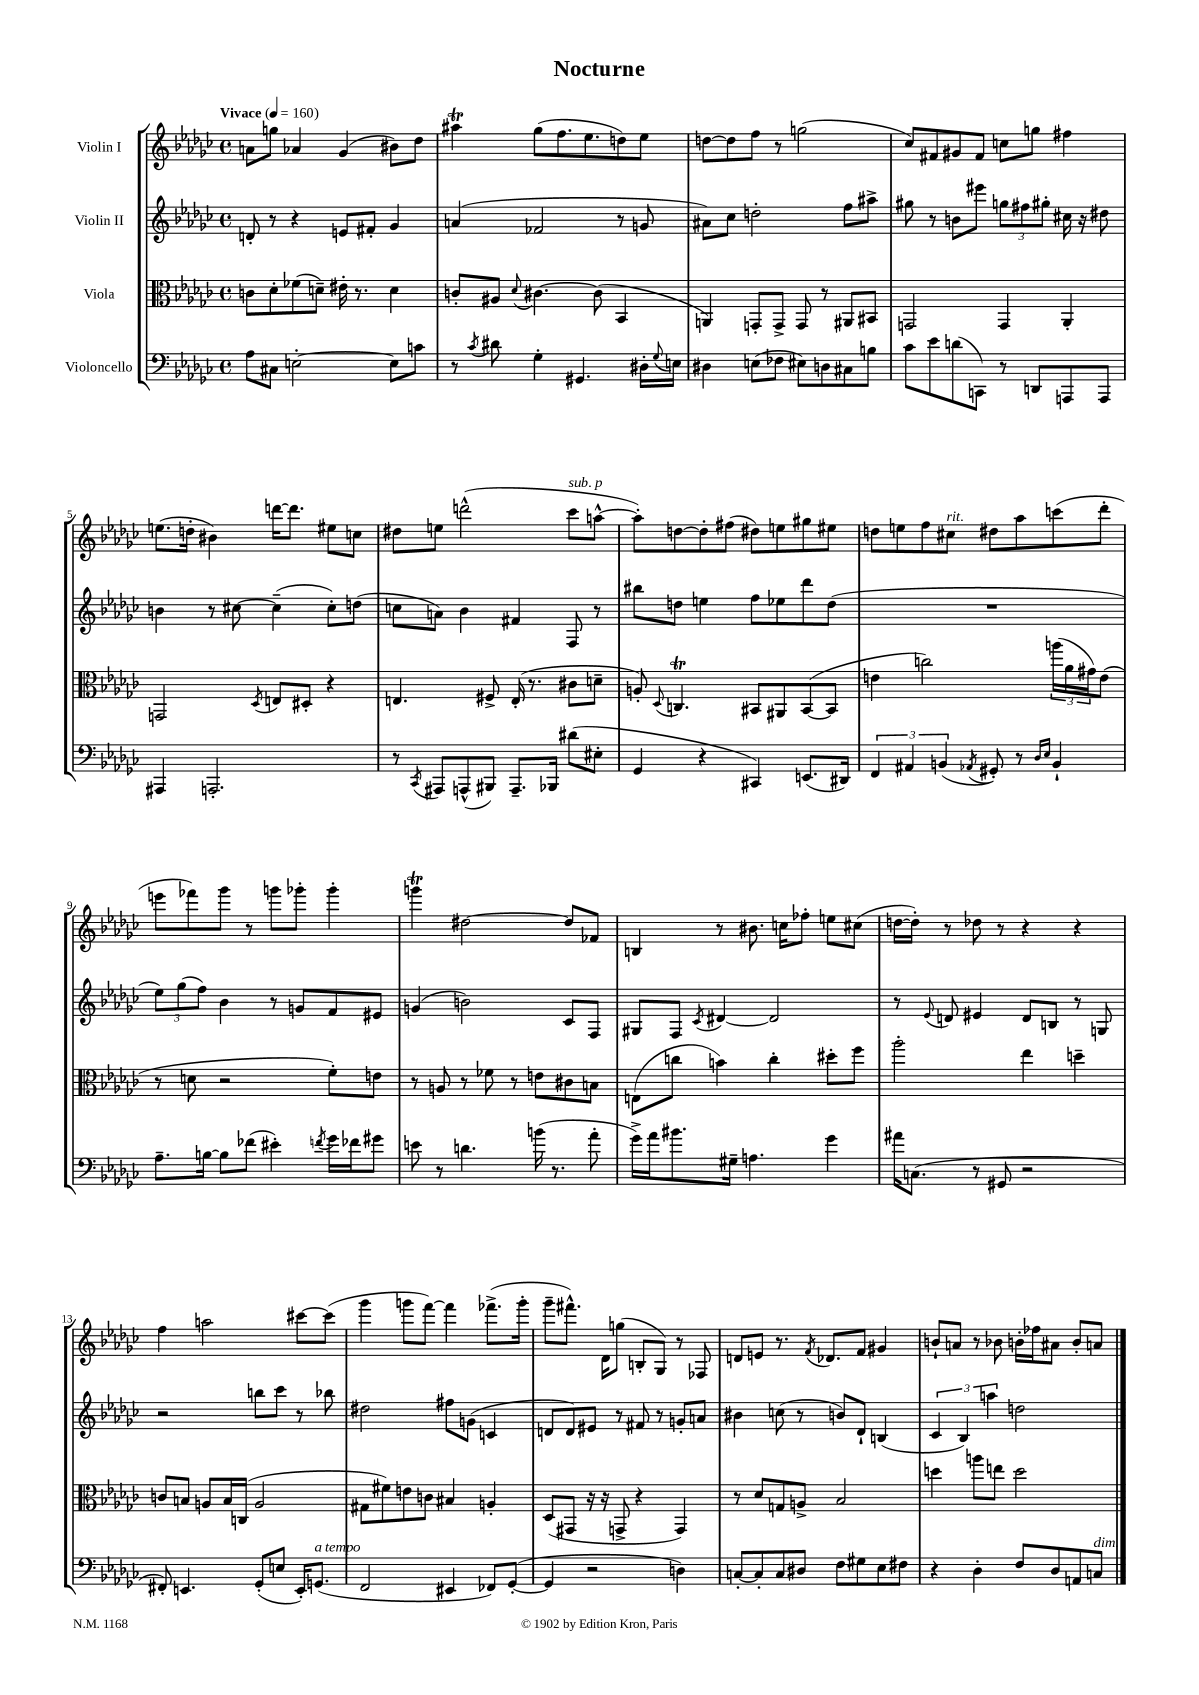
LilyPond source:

\header { title = "Nocturne" }
<<
\new StaffGroup <<
\new Staff = "s0" \with { instrumentName = "Violin I" } {
    \clef treble \key ges \major \defaultTimeSignature \time 4/4 \tempo "Vivace" 4 = 160
    a'8 g''8 aes'4 ges'4( bis'8) des''8 |
    ais''4\trill ges''8( f''8. ees''8. d''8) ees''8 |
    d''8~ d''8 f''8 r8 g''2( |
    ces''8) fis'8 gis'8 fis'8 c''8 g''8 fis''4 |
    e''8.( d''16-. bis'4) d'''16~ d'''8. eis''8 c''8 |
    dis''8 e''8 d'''2-^( ces'''8^\markup { \italic "sub. p" } a''8~-^ |
    a''8-.) d''8~ d''8-. fis''8( dis''8) e''8 gis''8 eis''8 |
    d''8 e''8 f''8 cis''8^\markup { \italic "rit." } dis''8 aes''8 c'''8( des'''8-. |
    e'''8 fes'''8) ges'''8 r8 g'''8 ges'''8-. ges'''4-. |
    g'''4\trill dis''2~ dis''8 fes'8 |
    b4 r8 bis'8. c''16 fes''8-. e''8 cis''8( |
    d''16~ d''16-.) r8 des''8 r8 r4 r4 |
    f''4 a''2 cis'''8~ cis'''8( |
    ges'''4 g'''8 f'''8~) f'''4 fes'''8.->( g'''16-. |
    ges'''8-- fis'''8.-^) des'16 g''8( b8-. ges8) r8 fes8 |
    d'8 e'8 r8. \acciaccatura { f'8 } des'8. f'8 gis'4 |
    b'8-! a'8 r8 bes'8 b'16-. fes''16 ais'8 b'8-. a'8 \bar "|." |
}
\new Staff = "s1" \with { instrumentName = "Violin II" } {
    \clef treble \key ges \major \defaultTimeSignature \time 4/4
    d'8-. r8 r4 e'8 fis'8-. ges'4 |
    a'4( fes'2 r8 g'8 |
    ais'8) ces''8 d''2-. f''8 ais''8-> |
    gis''8 r8 b'8 eis'''8 \tuplet 3/2 { g''8 fis''8 gis''8-. } cis''16 r16 dis''8 |
    b'4 r8 cis''8~ cis''4--( cis''8-.) d''8( |
    c''8 a'8) bes'4 fis'4 f8 r8 |
    bis''8 d''8 e''4 f''8 ees''8 des'''8 d''8( |
    R1 |
    \tuplet 3/2 { ees''8) ges''8( f''8) } bes'4 r8 g'8 f'8 eis'8 |
    g'4( b'2) ces'8 f8 |
    gis8 f8 \acciaccatura { ces'8 } dis'4~ dis'2 |
    r8 \appoggiatura { ees'8 } d'8 eis'4 d'8 b8 r8 g8 |
    r2 b''8 ces'''8 r8 bes''8 |
    dis''2 fis''8 g'8( c'4 |
    d'8 d'8) eis'8 r8 fis'8 r8 g'8-. a'8 |
    bis'4 c''8( r8 b'8) des'8-! b4( |
    \tuplet 3/2 { ces'4 bes4) a''4 } d''2 \bar "|." |
}
\new Staff = "s2" \with { instrumentName = "Viola" } {
    \clef alto \key ges \major \defaultTimeSignature \time 4/4
    c'8 des'8-. fes'8( d'8--) eis'16-. r8. d'4 |
    c'8-. ais8 \appoggiatura { des'8 } cis'4.~ cis'8( bes,4 |
    a,4) g,8-. g,8-> g,8 r8 ais,8 bis,8 |
    g,2 g,4 aes,4-. |
    g,2 \acciaccatura { des8 } e8 dis8-. r4 |
    e4. fis8-> e16-.( r8. cis'8 d'8-- |
    a8-.) \appoggiatura { des8 } c4.\trill bis,8 ais,8 bis,8~( bis,8 |
    e'4 c''2) \tuplet 3/2 { a''16( aes'16 gis'16) } e'8( |
    r8 d'8 r2 f'8-.) e'8 |
    r8 a8 r8 fes'8 r8 e'8 cis'8 b8 |
    e8( c''8 b'4) c''4-. dis''8-. f''8 |
    aes''2-. ees''4 d''4-- |
    c'8 b8 a8 b16 c16( a2 |
    gis8 fis'8) e'8 c'8 bis4 a4-. |
    des8( gis,8 r16 r16 g,8-> r4 g,4) |
    r8 des'8 g8 a8-> bes2 |
    d''4 a''8 e''8 d''2 \bar "|." |
}
\new Staff = "s3" \with { instrumentName = "Violoncello" } {
    \clef bass \key ges \major \defaultTimeSignature \time 4/4
    aes8 cis8 e2~-. e8 c'8 |
    r8 \acciaccatura { ces'8 } dis'8 ges4-. gis,4. dis16-. \appoggiatura { ges8 } e16 |
    dis4 e8( fes8 eis8) d8 cis8 b8 |
    ces'8 ees'8 d'8( c,8) r8 d,8 a,,8 a,,8 |
    ais,,4 a,,2.-. |
    r8 \acciaccatura { ces,8 } ais,,8 a,,8-^( bis,,8) a,,8.-- bes,,16 dis'8( eis8-. |
    ges,4 r4 cis,4) e,8.( dis,16) |
    \tuplet 3/2 { f,4 ais,4 b,4( } \acciaccatura { aes,8 } gis,8-.) r8 \grace { des16 ees16 } b,4-! |
    aes8.-- b16~ b8 fes'8( eis'4-.) \acciaccatura { f'8 } ges'16 fes'16 gis'8 |
    e'8 r8 d'4. b'16( r8. aes'8-. |
    ges'16->) aes'16 bis'8. gis16-- a4. ges'4 |
    ais'16 c8.( r8 gis,8 r2 |
    fis,8-.) e,4. ges,8-.( e8 e,16-.) g,8.^\markup { \italic "a tempo" }( |
    f,2 eis,4 fes,8) ges,8~-.( |
    ges,4 r2 d4) |
    c8~-. c8-. c8 dis8 f8 gis8 ees8 fis8 |
    r4 des4-. f8 des8 a,8 c8^\markup { \italic "dim." } \bar "|." |
}
>>
>>
